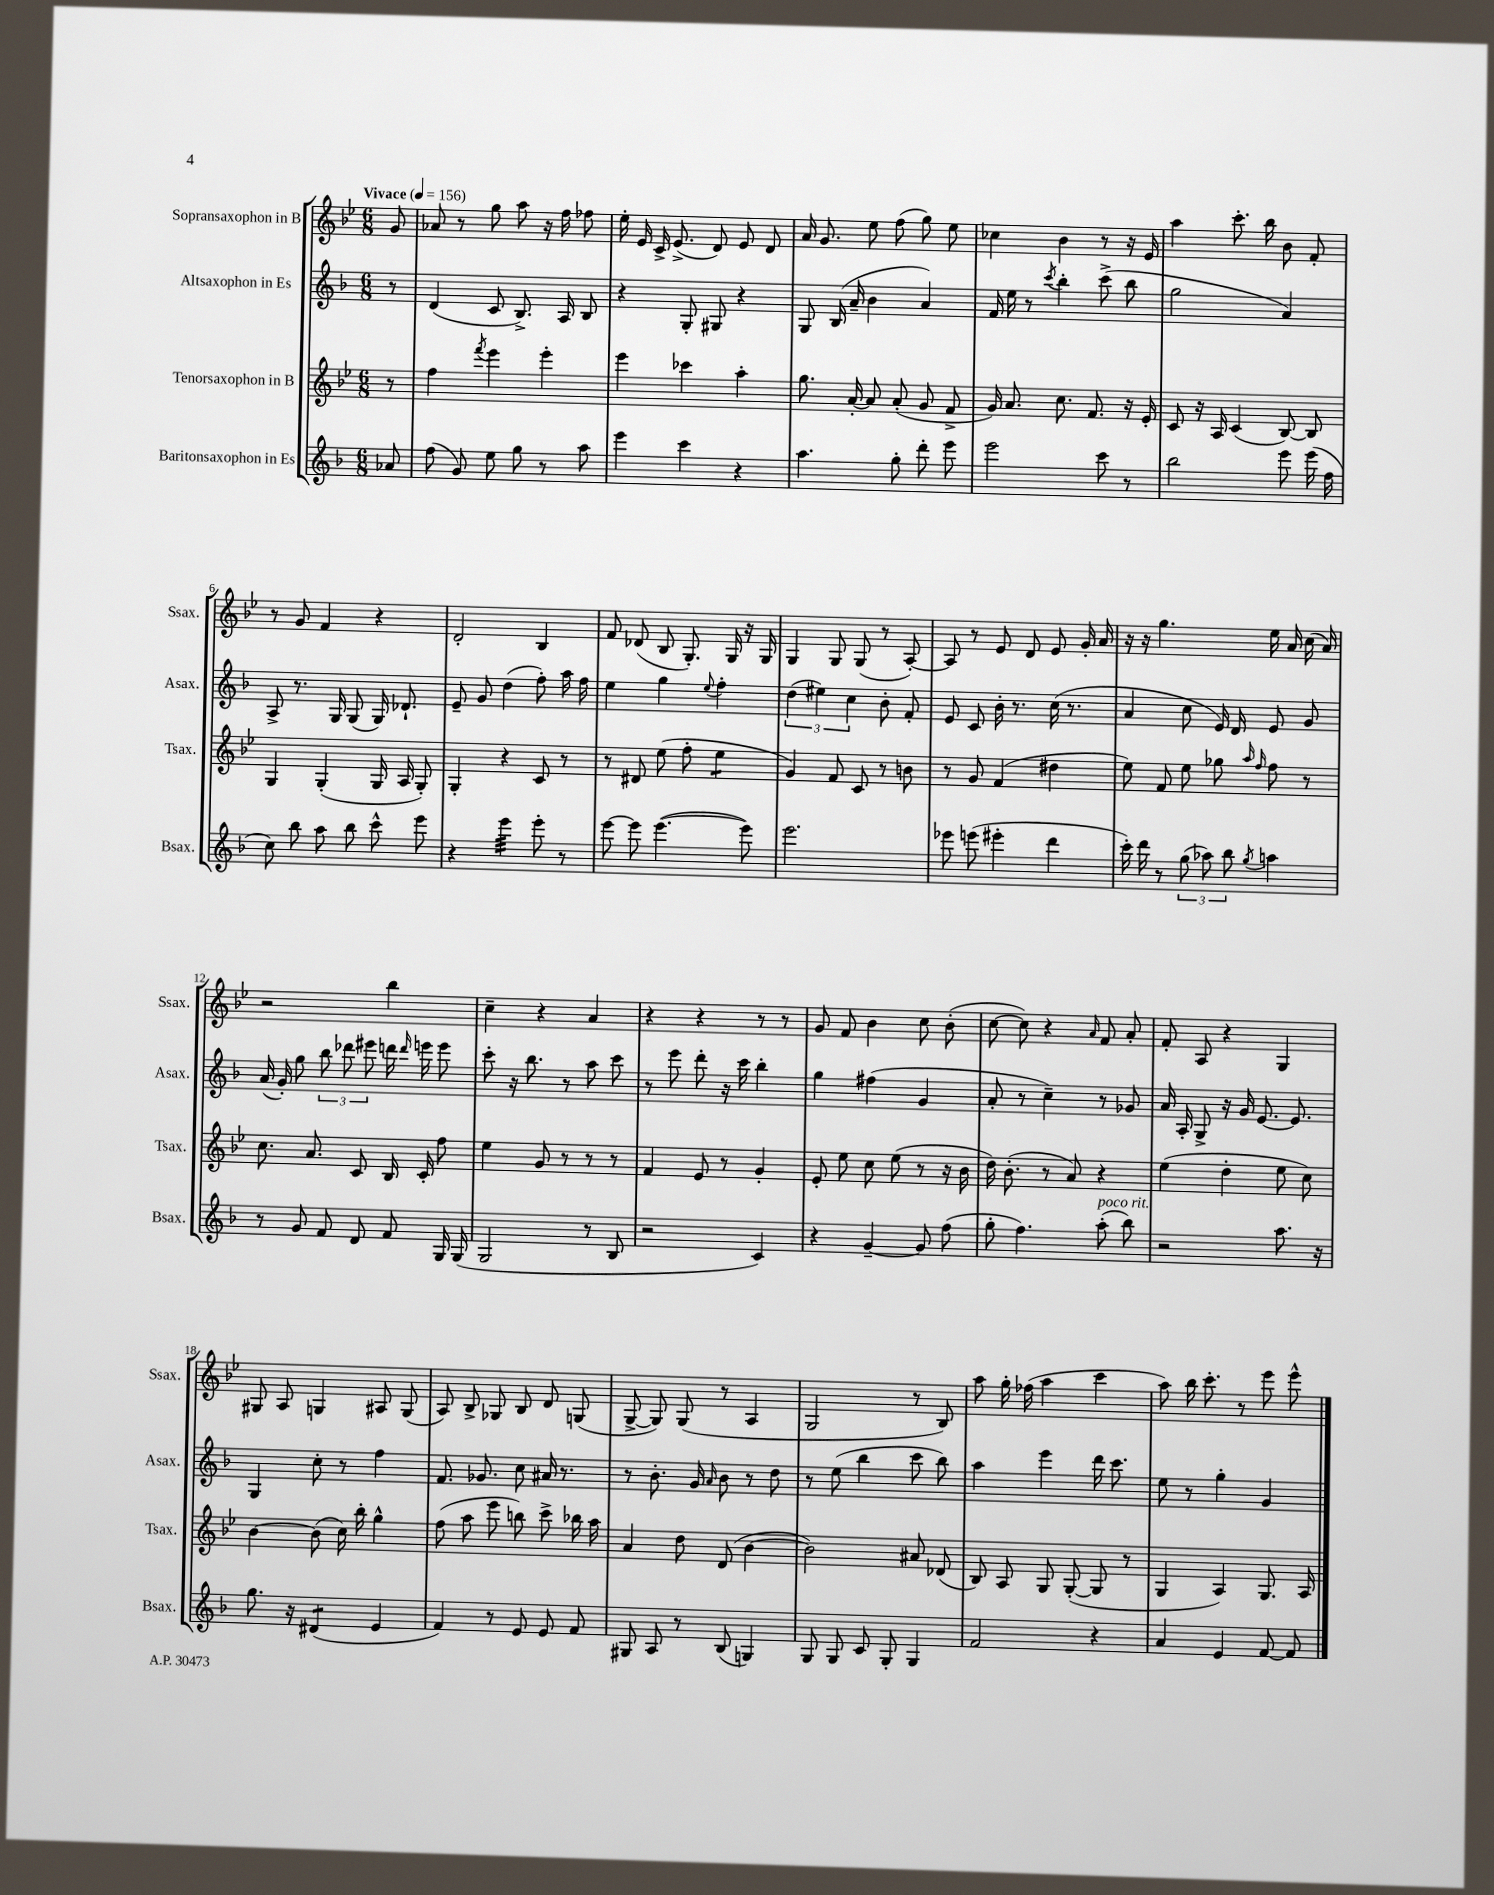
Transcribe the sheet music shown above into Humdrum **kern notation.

**kern	**kern	**kern	**kern
*staff4	*staff3	*staff2	*staff1
*clefG2	*clefG2	*clefG2	*clefG2
*k[b-]	*k[b-e-]	*k[b-]	*k[b-e-]
*M6/8	*M6/8	*M6/8	*M6/8
*MM156	*MM156	*MM156	*MM156
8a-/	8r	8r	8g/
=	=	=	=
(8ff\	4ff\	(4d/	8a-/
8g/)	.	.	8r
.	8qfff/	.	.
8ee\	4eee-\	8c/	8gg\
8gg\	.	8.B-^/)	8aa\
8r	4eee-'\	.	16r
.	.	16A/	16ff\
8aa\	.	8B-/	8ff-\
=	=	=	=
4eee\	4eee-\	4r	16ee-'\
.	.	.	16e-/
.	.	.	16c^/
.	.	.	(8.e-^/
4ccc\	4ccc-\	8G'/	.
.	.	8G#/	8d/)
4r	4aa'\	4r	8e-/
.	.	.	8d/
=	=	=	=
4.aa\	8.gg\	8G/	16a/
.	.	.	8.g/
.	.	(16B-/	.
.	[16a'/	16a~/	.
.	8a/]	4b-\	8ee-\
8gg'\	(8a'/	.	(8ff\
8ddd'\	8g/	4a/)	8gg\)
8eee\	8f^/	.	8ee-\
=	=	=	=
2eee\	16g/)	16f/	4cc-\
.	8.a/	16ee\	.
.	.	8r	.
.	.	8qccc/	.
.	8.cc\	4bb-'\	4b-\
.	8.f/	.	.
8ccc\	.	(8ccc^\	8r
8r	16r	8bb-\	16r
.	16e-'/	.	16e-/
=	=	=	=
2bb-\	8c/	2gg\	4aa\
.	16r	.	.
.	16A/	.	.
.	(4c/	.	8.ccc'\
.	.	.	16bb-\
8eee\	[8B-/)	4a/)	8b-\
(16eee\	8B-/]	.	8f'/
16ff\	.	.	.
=	=	=	=
8cc\)	4G/	8A^/	8r
8bb-\	.	8.r	8g/
8aa\	(4G'/	.	4f/
.	.	16G/	.
8bb-\	.	(8G/	.
8ccc^^\	16G/	16G/)	4r
.	16A/	8.d-`/	.
8eee\	8G'/)	.	.
=	=	=	=
4r	4G'/	8e~/	2d'/
.	.	8g/	.
4eee\	4r	(4dd\	.
8eee'\	8c/	8ff'\)	4B-/
8r	8r	16aa\	.
.	.	16ff\	.
=	=	=	=
[8eee\	8r	4ee\	8f/
8eee\]	8d#/	.	(8d-/
([4.eee\	(8ee-\	4gg\	8B-/
.	8ff'\	.	8.G'/)
.	.	8qqee/	.
.	4ee-\	4ff'\	.
.	.	.	16G/
8eee\])	.	.	16r
.	.	.	16G/
=	=	=	=
2.eee\	4g/)	(6dd\	4G/
.	.	6ee#\)	.
.	8f/	.	8G/
.	.	6cc\	.
.	8c/	.	(8G/
.	8r	8b-'\	8r
.	8b\	8f'/	[8A'/)
=	=	=	=
8eee-\	8r	8e/	8A/]
(8eee\	8g/	8c/	8r
4eee#'\	(4f/	16b-'\	8e-/
.	.	8.r	.
.	.	.	8d/
4ddd\	4dd#\	(16cc\	8e-/
.	.	8.r	.
.	.	.	16g'/
.	.	.	16a/
=	=	=	=
16ccc'\)	8ee-\)	4a/	16r
16ddd\	.	.	16r
8r	8f/	.	4.gg\
(12gg\	8ee-\	8cc\	.
12aa-\)	.	.	.
.	8gg-\	16e/)	.
12bb-\	.	.	.
.	.	16d/	.
.	16qqaa/	.	.
8qgg/	16qqff/	.	.
4aa\	8ff\	8e/	16ee-\
.	.	.	16a/
.	8r	8g/	(16cc\
.	.	.	16a/)
=	=	=	=
8r	8.cc\	(16a/	2r
.	.	16g'/)	.
8g/	.	8gg\	.
.	8.a/	.	.
8f/	.	12bb-\	.
.	.	12ddd-\	.
8d/	8c/	.	.
.	.	12eee#\	.
8f/	16B-/	16ddd\	4bb-\
.	.	16qqddd/	.
.	16c'/	16eee\	.
16G/	8ff\	8eee\	.
(16G/	.	.	.
=	=	=	=
2G/	4ee-\	8ccc'\	4cc~\
.	.	16r	.
.	.	8.bb-\	.
.	8g/	.	4r
.	8r	8r	.
8r	8r	8aa\	4a/
8B-/	8r	8ccc\	.
=	=	=	=
2r	4f/	8r	4r
.	.	8eee\	.
.	8e-/	8ddd'\	4r
.	8r	16r	.
.	.	16ccc\	.
4c/)	4g'/	4bb-'\	8r
.	.	.	8r
=	=	=	=
4r	8e-'/	4gg\	8g/
.	8ee-\	.	8f/
[4g~/	8cc\	(4ff#\	4b-\
.	(8ee-\	.	.
8g/]	8r	4g/	8cc\
(8ff\	16r	.	(8b-'\
.	16b-\	.	.
=	=	=	=
8gg'\	16dd\)	8a'/	[8cc\
.	(8.b-'\	.	.
4.ff\)	.	8r	8cc\])
.	8r	4cc~\)	4r
.	8a/)	.	.
.	.	.	16qqa/
(8aa'\	4r	8r	8f/
8bb-\)	.	8g-/	8a'/
=	=	=	=
2r	(4ee-\	16a/	8f'/
.	.	16A'/	.
.	.	8G^/	8A/
.	4dd'\	16r	4r
.	.	16g/	.
.	.	[8.e/	.
8.aa\	8ee-\	.	4G/
.	.	8.e/]	.
.	8cc\)	.	.
16r	.	.	.
=	=	=	=
8.gg\	[4b-\	4G/	8G#/
.	.	.	8A/
16r	.	.	.
(4d#/	(8b-\]	8cc'\	4G/
.	16cc\)	8r	.
.	16bb-'\	.	.
4e/	4gg^^\	4ff\	8A#/
.	.	.	(8G/
=	=	=	=
4f/)	(8ff\	8.f/	8A/)
.	8aa\	.	8B-^/
.	.	8.g-/	.
8r	8eee-\	.	8G-/
8e/	8bb\)	8cc\	8B-/
8e/	8ccc^\	16a#/	8d/
.	.	8.r	.
8f/	16bb-\	.	(8G/
.	16aa\	.	.
=	=	=	=
8G#/	4a/	8r	[8G^/
8A/	.	8.b-'\	8G/])
8r	8dd\	.	(8G/
.	.	16g/	.
.	.	16qqa/	.
(8B-/	(8d/	8b-\	8r
4G/)	[4b-\	8r	4A/
.	.	8dd\	.
=	=	=	=
8G/	2b-\])	8r	2G/
8G/	.	(8ee\	.
8c/	.	4bb-\	.
8G'/	.	.	.
4G/	8a#/	8ccc\	8r
.	(8d-/	8bb-\)	8B-/)
=	=	=	=
2f/	8B-/)	4aa\	8aa\
.	8A/	.	16gg'\
.	.	.	(16ff-\
.	8G/	4eee\	4aa\
.	([8G'/	.	.
4r	8G/]	16ddd\	4ccc\
.	.	8.ccc\	.
.	8r	.	.
=	=	=	=
4a/	4G/	8ee\	8aa\)
.	.	8r	16bb-\
.	.	.	8.ccc'\
4e/	4A/)	4gg'\	.
.	.	.	8r
[8f/	8.G/	4g/	8eee-\
8f/]	.	.	8eee-^^\
.	16A/	.	.
==	==	==	==
*-	*-	*-	*-
